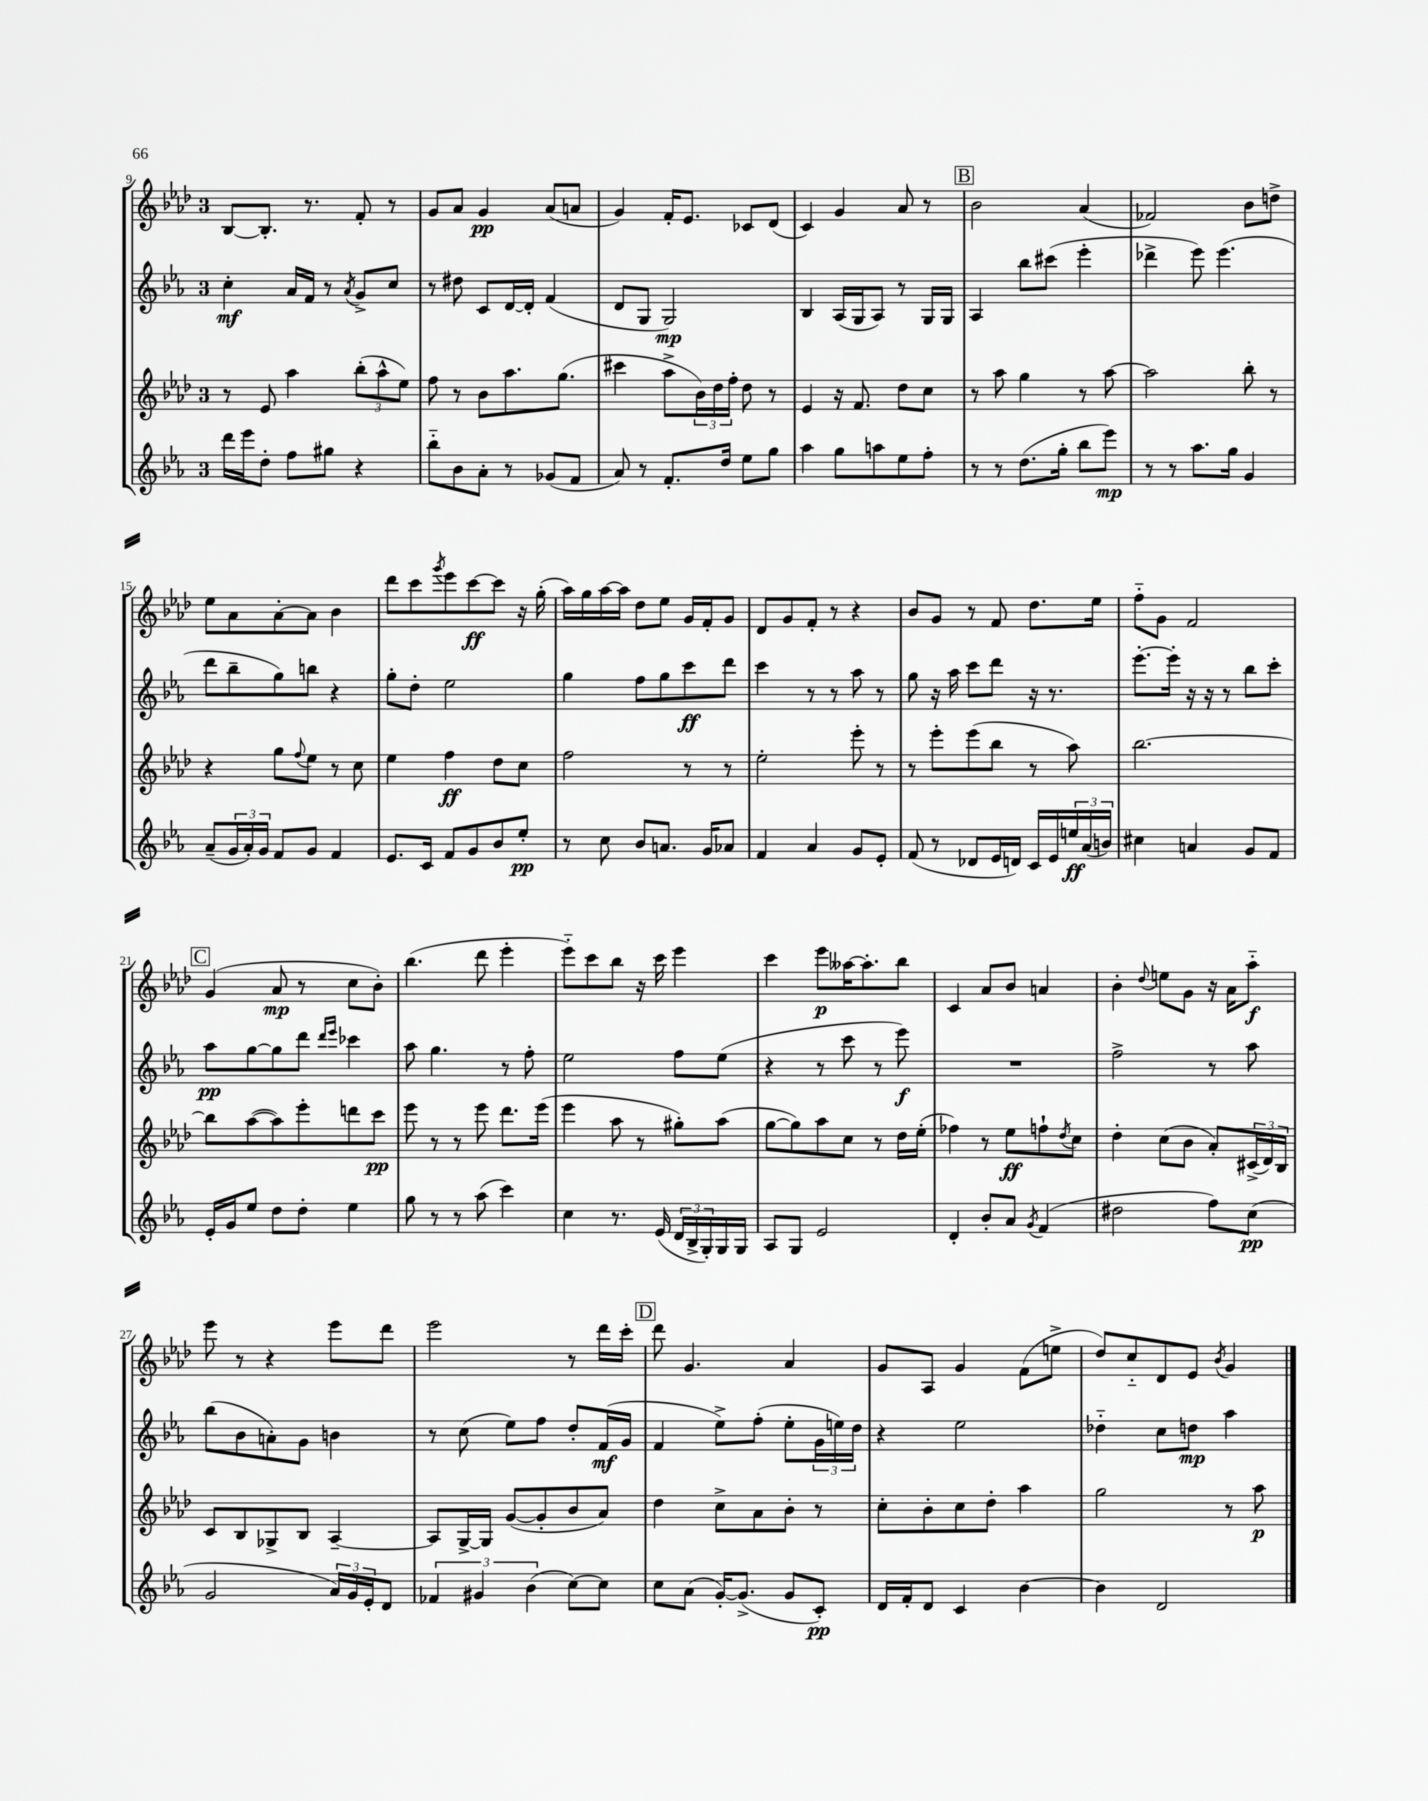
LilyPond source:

<<
\new StaffGroup <<
\new Staff = "s0" {
    \clef treble \key aes \major \once \override Staff.TimeSignature.style = #'single-digit \time 3/4
    bes8~ bes8.-. r8. f'8-. r8 |
    g'8 aes'8 g'4\pp aes'8( a'8 |
    g'4) f'16-. ees'8. ces'8 des'8( |
    c'4) g'4 aes'8 r8 |
    \mark \markup { \box "B" } bes'2 aes'4( |
    fes'2) bes'8 d''8-> |
    ees''8 aes'8 aes'8~-. aes'8 bes'4 |
    des'''8 c'''8 \acciaccatura { g'''8 } ees'''8 c'''8~\ff c'''8 r16 g''16-.( |
    aes''16) g''16 aes''16~ aes''16 des''8 ees''8 g'16 f'16-. g'8 |
    des'8 g'8 f'8-. r8 r4 |
    bes'8 g'8 r8 f'8 des''8. ees''16 |
    f''8-_ g'8 f'2 |
    \mark \markup { \box "C" } g'4( aes'8\mp r8 c''8 bes'8-.) |
    bes''4.( des'''8 ees'''4-. |
    ees'''8-_) c'''8 bes''8 r16 c'''16 ees'''4 |
    c'''4 ees'''8\p aeses''16~ aeses''8.-. bes''8 |
    c'4 aes'8 bes'8 a'4 |
    bes'4-. \appoggiatura { des''8 } e''8 g'8 r16 aes'16 aes''8-_\f |
    ees'''8 r8 r4 ees'''8 des'''8 |
    ees'''2 r8 des'''16 c'''16-. |
    \mark \markup { \box "D" } des'''8 g'4. aes'4 |
    g'8 aes8 g'4 f'8( e''8-> |
    des''8) c''8-_ des'8 ees'8 \acciaccatura { bes'8 } g'4 \bar "|." |
}
\new Staff = "s1" {
    \clef treble \key ees \major \once \override Staff.TimeSignature.style = #'single-digit \time 3/4
    c''4-.\mf aes'16 f'16 r8 \acciaccatura { aes'8 } g'8-> c''8 |
    r8 dis''8 c'8 d'16~ d'16-. f'4( |
    d'8 g8 g2\mp) |
    bes4 aes16( g16 aes8) r8 g16 g16 |
    \mark \markup { \box "B" } aes4 bes''8 cis'''8( ees'''4-. |
    des'''4-> ees'''8) ees'''4.( |
    d'''8 bes''8-- g''8) b''8 r4 |
    g''8-. d''8-. ees''2 |
    g''4 f''8 g''8 c'''8\ff d'''8 |
    c'''4 r8 r8 aes''8 r8 |
    g''8 r16 aes''16 c'''8 d'''8 r16 r8. |
    ees'''8.~-. ees'''16-. r16 r16 r8 bes''8 c'''8-. |
    \mark \markup { \box "C" } aes''8\pp g''8~ g''8 d'''8 \grace { d'''16 ees'''16 } ces'''4 |
    aes''8 g''4. r8 f''8-. |
    ees''2 f''8 ees''8( |
    r4 r8 c'''8 r8 ees'''8\f) |
    R2. |
    f''2-> r8 aes''8 |
    bes''8( bes'8 a'8-.) g'8 b'4 |
    r8 c''8( ees''8) f''8 d''8-. f'16\mf( g'16 |
    \mark \markup { \box "D" } f'4 ees''8->) f''8-.( ees''8-. \tuplet 3/2 { g'16 e''16) d''16 } |
    r4 ees''2 |
    des''4-_ c''8 d''8\mp aes''4 \bar "|." |
}
\new Staff = "s2" {
    \clef treble \key aes \major \once \override Staff.TimeSignature.style = #'single-digit \time 3/4
    r8 ees'8 aes''4 \tuplet 3/2 { bes''8-.( aes''8-^ ees''8) } |
    f''8 r8 bes'8 aes''8. g''8.( |
    cis'''4 aes''8-> \tuplet 3/2 { bes'16) des''16 f''16-. } des''8 r8 |
    ees'4 r16 f'8. des''8 c''8 |
    \mark \markup { \box "B" } r8 aes''8 g''4 r8 aes''8~ |
    aes''2 bes''8-. r8 |
    r4 g''8 \appoggiatura { f''8 } ees''8 r8 c''8 |
    ees''4 f''4\ff des''8 c''8 |
    f''2 r8 r8 |
    ees''2-. ees'''8-. r8 |
    r8 ees'''8-. ees'''8( bes''8 r8 aes''8) |
    bes''2.~ |
    \mark \markup { \box "C" } bes''8 aes''8~( aes''8) ees'''8-. d'''8 c'''8\pp |
    ees'''8 r8 r8 ees'''8 des'''8. ees'''16( |
    ees'''4 aes''8 r8 gis''8-.) aes''8( |
    g''8~ g''8) aes''8 c''8 r8 des''16 ees''16-.( |
    fes''4) r8 ees''8\ff f''8-! \acciaccatura { des''8 } c''8 |
    des''4-. c''8( bes'8 aes'8-.) \tuplet 3/2 { cis'16->( des'16) bes16 } |
    c'8 bes8 ges8-> bes8 aes4~-- |
    aes8 g16~-> g16 g'8~( g'8-. bes'8 aes'8) |
    \mark \markup { \box "D" } des''4 c''8-> aes'8 bes'8-. r8 |
    c''8-. bes'8-. c''8 des''8-. aes''4 |
    g''2 r8 aes''8\p \bar "|." |
}
\new Staff = "s3" {
    \clef treble \key ees \major \once \override Staff.TimeSignature.style = #'single-digit \time 3/4
    d'''16 ees'''16 d''8-. f''8 gis''8 r4 |
    bes''8-_ bes'8 aes'8-. r8 ges'8( f'8 |
    aes'8) r8 f'8.-. d''16 ees''8 g''8 |
    aes''4 g''8 a''8 ees''8 f''8-. |
    \mark \markup { \box "B" } r8 r8 d''8.( g''16-. bes''8 ees'''8\mp) |
    r8 r8 aes''8. g''16 g'4 |
    aes'8--( \tuplet 3/2 { g'16 aes'16-.) g'16 } f'8 g'8 f'4 |
    ees'8. c'16 f'8 g'8 bes'8 ees''8-.\pp |
    r8 c''8 bes'8 a'8. g'16 aes'8 |
    f'4 aes'4 g'8 ees'8-. |
    f'8( r8 des'8 ees'16 d'16) c'16 ees'16 \tuplet 3/2 { e''16\ff aes'16( b'16) } |
    cis''4 a'4 g'8 f'8 |
    \mark \markup { \box "C" } ees'16-. g'16 ees''8 d''8 d''8-. ees''4 |
    g''8 r8 r8 aes''8( c'''4) |
    c''4 r8. ees'16( \tuplet 3/2 { d'16 bes16-> g16-.) } g16 g16 |
    aes8 g8 ees'2 |
    d'4-. bes'8-. aes'8 \acciaccatura { g'8 } f'4( |
    dis''2 f''8) c''8\pp( |
    g'2 \tuplet 3/2 { aes'16) g'16 ees'16-. } d'8 |
    \tuplet 3/2 { fes'4 gis'4 bes'4( } c''8~) c''8 |
    \mark \markup { \box "D" } c''8 aes'8( g'16~-.) g'8.->( g'8 c'8-.\pp) |
    d'16 f'16-. d'8 c'4 bes'4~ |
    bes'4 d'2 \bar "|." |
}
>>
>>
\layout { \context { \Score currentBarNumber = #9 } }
